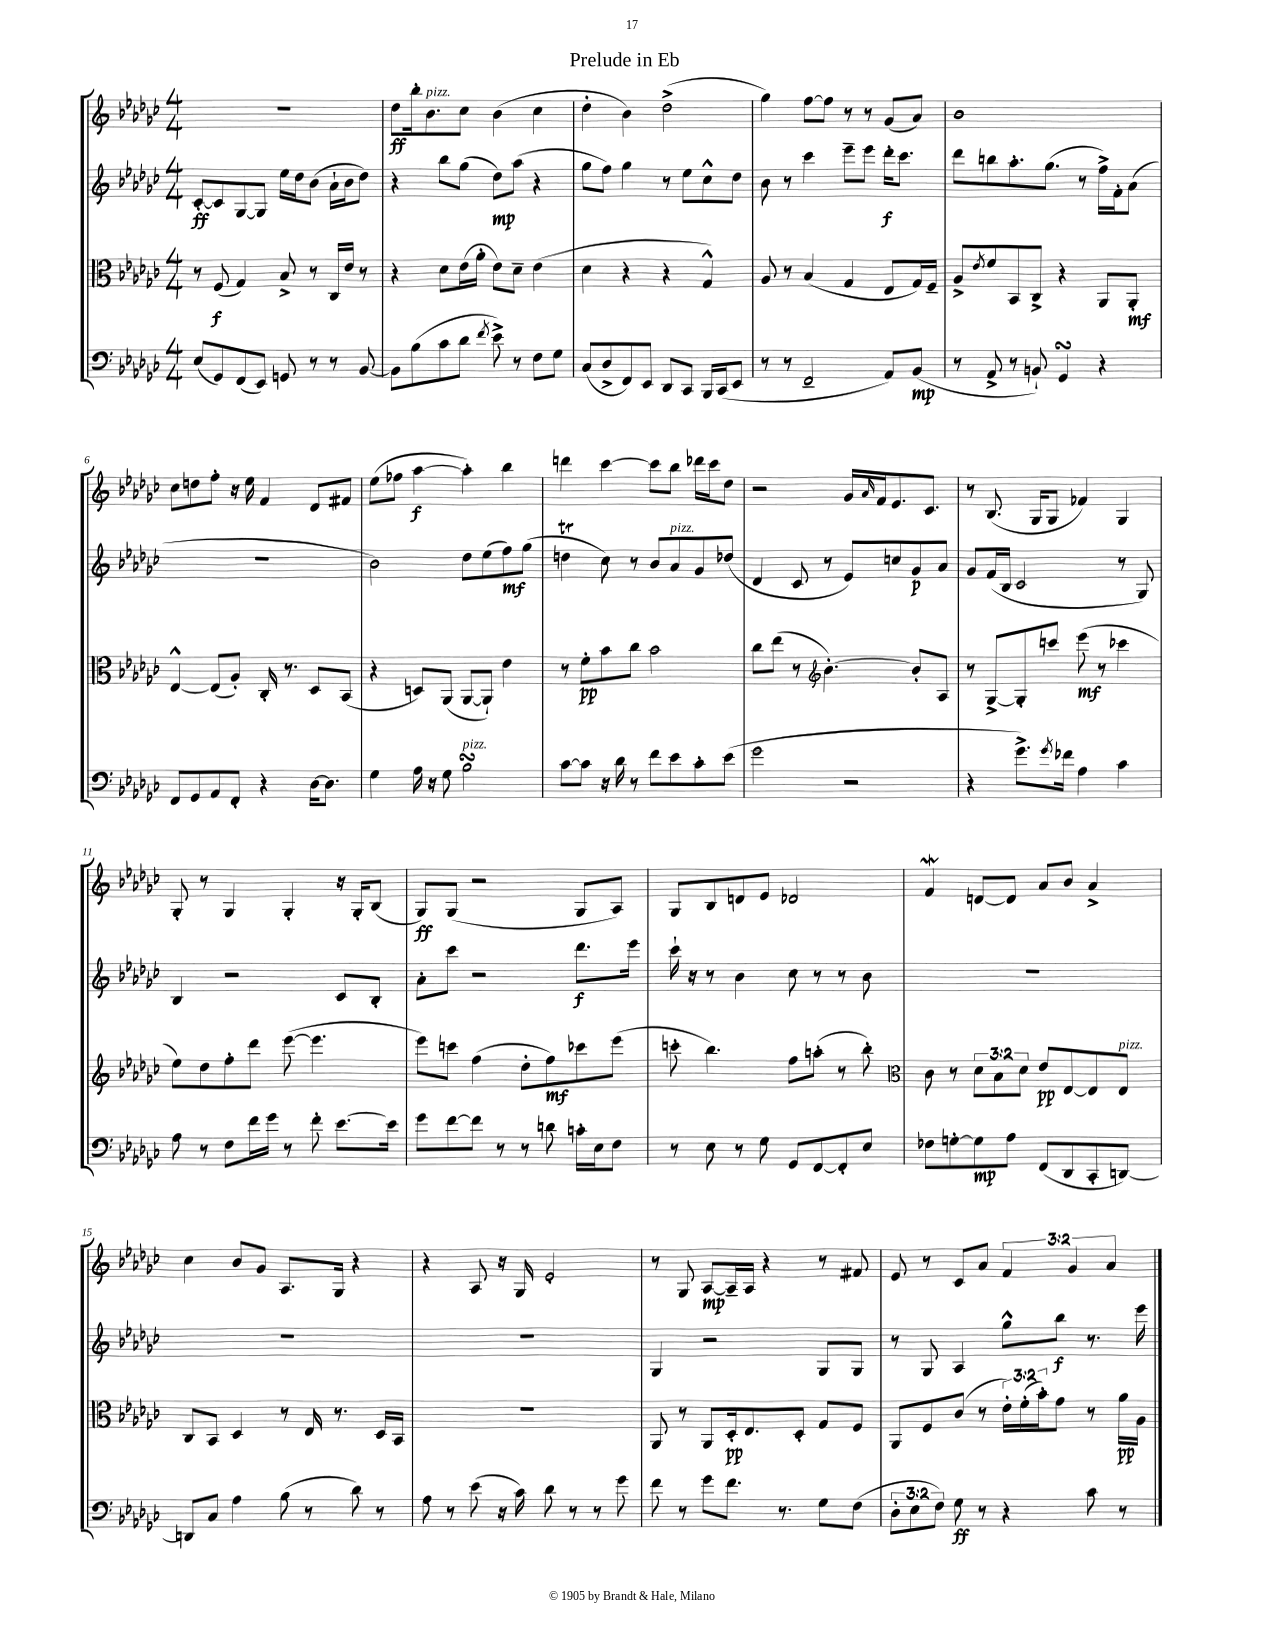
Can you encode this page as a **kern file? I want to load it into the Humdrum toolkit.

**kern	**dynam	**kern	**dynam	**kern	**dynam	**kern	**dynam
*part4	*part4	*part3	*part3	*part2	*part2	*part1	*part1
*staff4	*staff4	*staff3	*staff3	*staff2	*staff2	*staff1	*staff1
*clefF4	*	*clefC3	*	*clefG2	*	*clefG2	*
*k[b-e-a-d-g-c-]	*	*k[b-e-a-d-g-c-]	*	*k[b-e-a-d-g-c-]	*	*k[b-e-a-d-g-c-]	*
*M4/4	*	*M4/4	*	*M4/4	*	*M4/4	*
=1	=1	=1	=1	=1	=1	=1	=1
(8E-/L	.	8r	.	[8c-'/L	ff	1r	.
8GG-/)	.	(8F/	f	8c-/]	.	.	.
(8FF/	.	4G-/)	.	[8G-/	.	.	.
8EE-/J)	.	.	.	8G-/J]	.	.	.
8GGn/	.	8B-^/	.	16ee-\LL	.	.	.
.	.	.	.	16dd-\J	.	.	.
8r	.	8r	.	(8b-\J	.	.	.
8r	.	16C-/LL	.	16a-`\LL	.	.	.
.	.	16e-/JJ	.	16b-\J	.	.	.
[8BB-/	.	8r	.	8dd-\J)	.	.	.
=2	=2	=2	=2	=2	=2	=2	=2
8BB-\L]	.	4r	.	4r	.	8dd-\L	ff
(8B-\	.	.	.	.	.	16bb-'\k	.
!	!	!	!	!	!	!LO:TX:a:i:t=pizz.	!
.	.	.	.	.	.	8.b-\	.
8c-\	.	8d-\L	.	8bb-\L	.	.	.
8d-\J	.	(16e-\L	.	(8gg-\J	.	8cc-\J	.
.	.	16a-'\JJ	.	.	.	.	.
8qf/	.	.	.	.	.	.	.
8e-^\)	.	8e-\L)	.	8dd-\L)	mp	(4b-\	.
8r	.	8d-~\J	.	(8aa-\J	.	.	.
8F\L	.	(4e-\	.	4r	.	4cc-\	.
8G-\J	.	.	.	.	.	.	.
=3	=3	=3	=3	=3	=3	=3	=3
(8C-/L	.	4d-\	.	8gg-\L	.	4dd-'\	.
8D-^/	.	.	.	8ff\J)	.	.	.
8FF/)	.	4r	.	4gg-\	.	4b-\)	.
8EE-/J	.	.	.	.	.	.	.
8DD-/L	.	4r	.	8r	.	(2dd-^\	.
8CC-/J	.	.	.	8ee-\L	.	.	.
16BBB-/LL	.	4G-^^/)	.	8cc-^^\	.	.	.
(16CC-/J	.	.	.	.	.	.	.
8EE-/J	.	.	.	8dd-\J	.	.	.
=4	=4	=4	=4	=4	=4	=4	=4
8r	.	8A-/	.	8b-\	.	4gg-\)	.
8r	.	8r	.	8r	.	.	.
2FF~/	.	(4B-/	.	4ccc-\	.	[8ff\L	.
.	.	.	.	.	.	8ff\J]	.
.	.	4G-/	.	8eee-~\L	.	8r	.
.	.	.	.	8eee-\J	.	8r	.
8AA-/L)	.	8E-/L	.	16ddd-'\KL	f	(8g-/L	.
.	.	.	.	8.ccc-\J	.	.	.
(8BB-/J	mp	16G-/L)	.	.	.	8a-/J)	.
.	.	16F~/JJ	.	.	.	.	.
=5	=5	=5	=5	=5	=5	=5	=5
8r	.	8A-^/L	.	8ddd-\L	.	1b-	.
.	.	8qe-/	.	.	.	.	.
8AA-^/	.	8f/	.	8bbn\	.	.	.
8r	.	8BB-/	.	8.aa-'\	.	.	.
8BBn`/)	.	8C-^/J	.	.	.	.	.
.	.	.	.	(8.gg-\J	.	.	.
4GG-sSSs/	.	4r	.	.	.	.	.
.	.	.	.	8r	.	.	.
4r	.	8AA-/L	.	16ff^\LL)	.	.	.
.	.	.	.	16f'\J	.	.	.
.	.	8AA-'/J	mf	(8a-\J	.	.	.
!!LO:LB:g=z
=6	=6	=6	=6	=6	=6	=6	=6
8FF/L	.	[4E-^^/	.	1r	.	8cc-\L	.
8GG-/	.	.	.	.	.	8ddn\	.
8AA-/	.	(8E-/L]	.	.	.	8ff'\J	.
8FF'/J	.	8A-'/J)	.	.	.	16r	.
.	.	.	.	.	.	16ee-\	.
4r	.	16C-'/	.	.	.	4f/	.
.	.	8.r	.	.	.	.	.
[16D-\KL	.	8D-/L	.	.	.	8d-/L	.
8.D-\J]	.	.	.	.	.	.	.
.	.	(8BB-/J	.	.	.	8f#X/J	.
=7	=7	=7	=7	=7	=7	=7	=7
4G-\	.	4r	.	2b-\)	.	(8ee-\L	.
.	.	.	.	.	.	8ff-X\J	.
16A-\	.	8Dn/L)	.	.	.	[4aa-\	f
16r	.	.	.	.	.	.	.
8G-\	.	(8AA-/J	.	.	.	.	.
!LO:TX:a:i:t=pizz.	!	!	!	!	!	!	!
2B-sSsS\	.	[8AA-/L	.	8dd-\L	.	4aa-'\])	.
.	.	8AA-`/J])	.	(8ee-\	.	.	.
.	.	4e-\	.	8ff\)	mf	4bb-\	.
.	.	.	.	(8gg-\J	.	.	.
=8	=8	=8	=8	=8	=8	=8	=8
[8c-\L	.	8r	.	4ddnt\	.	4dddn\	.
8c-\J]	.	8f'\L	pp	.	.	.	.
16r	.	8b-\	.	8cc-\)	.	[4ccc-\	.
16d-\	.	.	.	.	.	.	.
8r	.	8cc-\J	.	8r	.	.	.
8f\L	.	2b-\	.	8b-/L	.	8ccc-\L]	.
!	!	!	!	!LO:TX:a:i:t=pizz.	!	!	!
8e-\	.	.	.	8a-/	.	8bb-\J	.
8c-'\	.	.	.	8g-/	.	16ddd-X\LL	.
.	.	.	.	.	.	16ccc-\J	.
(8e-\J	.	.	.	(8dd-X/J	.	8dd-\J	.
=9	=9	=9	=9	=9	=9	=9	=9
2g-\	.	8cc-\L	.	4d-/	.	2r	.
.	.	(8ee-\J	.	.	.	.	.
.	.	8r	.	8c-/	.	.	.
*	*	*clefG2	*	*	*	*	*
.	.	[4.b-'\)	.	8r	.	.	.
2r	.	.	.	8e-/L)	.	16g-/LL	.
.	.	.	.	.	.	16qqa-/	.
.	.	.	.	.	.	16f/J	.
.	.	.	.	8ccn/	.	8.e-/	.
.	.	8b-'/L]	.	8g-/	p	.	.
.	.	.	.	.	.	8.c-/J	.
.	.	8A-/J	.	8a-/J	.	.	.
=10	=10	=10	=10	=10	=10	=10	=10
4r	.	8r	.	8g-/L	.	8r	.
.	.	[8G-^/L	.	(16f/L	.	(8.B-/	.
.	.	.	.	16B-/JJ	.	.	.
8.g-^\L)	.	8G-'/]	.	2c-/	.	.	.
.	.	.	.	.	.	16G-/KL	.
.	.	8cccn/J	.	.	.	8G-/J	.
8qg-/	.	.	.	.	.	.	.
16f-X\Jk	.	.	.	.	.	.	.
4A-\	.	(8eee-\	mf	.	.	4f-X/)	.
.	.	8r	.	.	.	.	.
4c-\	.	4ccc-X\	.	8r	.	4G-/	.
.	.	.	.	8G-/)	.	.	.
!!LO:LB:g=z
=11	=11	=11	=11	=11	=11	=11	=11
8A-\	.	8ee-\L)	.	4B-/	.	8G-'/	.
8r	.	8dd-\	.	.	.	8r	.
8F\L	.	8ff'\	.	2r	.	4G-/	.
16f\L	.	8ddd-\J	.	.	.	.	.
16g-\JJ	.	.	.	.	.	.	.
8r	.	([8eee-\	.	.	.	4G-'/	.
8f'\	.	4.eee-\]	.	.	.	.	.
[8.e-\L	.	.	.	8c-/L	.	16r	.
.	.	.	.	.	.	16G-'/KL	.
.	.	.	.	8B-'/J	.	(8B-/J	.
16e-\Jk]	.	.	.	.	.	.	.
=12	=12	=12	=12	=12	=12	=12	=12
8g-\L	.	8eee-\L)	.	8a-'\L	.	8G-/L)	ff
[8f\	.	8cccn\J	.	8ccc-\J	.	(8G-/J	.
8f\J]	.	(4ff\	.	2r	.	2r	.
8r	.	.	.	.	.	.	.
8r	.	8dd-'\L	.	.	.	.	.
8dn\	.	8ff\)	mf	.	.	.	.
16cn'\LL	.	8ccc-X\	.	8.ddd-\L	f	8G-/L	.
16E-\J	.	.	.	.	.	.	.
8F\J	.	(8eee-\J	.	.	.	8A-/J)	.
.	.	.	.	16eee-\Jk	.	.	.
=13	=13	=13	=13	=13	=13	=13	=13
8r	.	8cccn'\	.	16ccc-`\	.	8G-/L	.
.	.	.	.	16r	.	.	.
8E-\	.	4.bb-\)	.	8r	.	8B-/	.
8r	.	.	.	4b-\	.	8dn/	.
8G-\	.	.	.	.	.	8e-/J	.
8GG-/L	.	8ff\L	.	8cc-\	.	2d-X/	.
[8FF/	.	(8aan'\J	.	8r	.	.	.
8FF'/]	.	8r	.	8r	.	.	.
8E-/J	.	8bb-'\)	.	8b-\	.	.	.
=14	=14	=14	=14	=14	=14	=14	=14
*	*	*clefC3	*	*	*	*	*
8F-X\L	.	8c-\	.	1r	.	4fW/	.
[8Gn'\	.	8r	.	.	.	.	.
8G\]	mp	12d-\L	.	.	.	[8dn/L	.
.	.	12B-\	.	.	.	.	.
8A-\J	.	.	.	.	.	8d/J]	.
.	.	12d-\J	.	.	.	.	.
(8FF/L	.	8e-/L	pp	.	.	8a-/L	.
8DD-/	.	[8E-/	.	.	.	8b-/J	.
8CC-'/	.	8E-/]	.	.	.	4a-^/	.
!	!	!LO:TX:a:i:t=pizz.	!	!	!	!	!
[8DDn/J)	.	8E-/J	.	.	.	.	.
!!LO:LB:g=z
=15	=15	=15	=15	=15	=15	=15	=15
8DDn/L]	.	8C-/L	.	1r	.	4cc-\	.
8C-/J	.	8BB-/J	.	.	.	.	.
4A-\	.	4D-/	.	.	.	8b-/L	.
.	.	.	.	.	.	8g-/J	.
(8B-\	.	8r	.	.	.	8.A-/L	.
8r	.	16E-/	.	.	.	.	.
.	.	8.r	.	.	.	16G-/Jk	.
8d-\)	.	.	.	.	.	4r	.
8r	.	16D-/LL	.	.	.	.	.
.	.	16BB-/JJ	.	.	.	.	.
=16	=16	=16	=16	=16	=16	=16	=16
8A-\	.	1r	.	1r	.	4r	.
8r	.	.	.	.	.	.	.
(8e-\	.	.	.	.	.	8A-/	.
16r	.	.	.	.	.	16r	.
16c-\)	.	.	.	.	.	16G-/	.
8d-\	.	.	.	.	.	2e-'/	.
8r	.	.	.	.	.	.	.
8r	.	.	.	.	.	.	.
8g-\	.	.	.	.	.	.	.
=17	=17	=17	=17	=17	=17	=17	=17
8f\	.	8AA-/	.	4G-/	.	8r	.
8r	.	8r	.	.	.	8G-/	.
8g-\L	.	8AA-/L	.	2r	.	[8A-/L	mp
8.f\J	.	16D-'/k	pp	.	.	16A-~/L]	.
.	.	8.E-/	.	.	.	16A-/JJ	.
.	.	.	.	.	.	4r	.
8.r	.	.	.	.	.	.	.
.	.	8D-'/J	.	.	.	.	.
8G-\L	.	8G-/L	.	8G-/L	.	8r	.
(8F\J	.	8F/J	.	8G-/J	.	8f#X/	.
=18	=18	=18	=18	=18	=18	=18	=18
12D-'\L	.	8AA-/L	.	8r	.	8e-/	.
12E-\	.	.	.	.	.	.	.
.	.	8F/	.	8G-/	.	8r	.
12F\J)	.	.	.	.	.	.	.
8G-\	ff	(8c-/J	.	4A-/	.	8c-/L	.
8r	.	8r	.	.	.	8a-/J	.
4r	.	24e-'\LL)	.	8gg-^^\L	.	6f/	.
.	.	(24f'\	.	.	.	.	.
.	.	24b-'\J)	.	.	.	.	.
.	.	8g-\J	.	8bb-\J	f	.	.
.	.	.	.	.	.	6g-/	.
8c-\	.	8r	.	8.r	.	.	.
.	.	.	.	.	.	6a-/	.
8r	.	16a-\LL	pp	.	.	.	.
.	.	16A-\JJ	.	16eee-\	.	.	.
==	==	==	==	==	==	==	==
*-	*-	*-	*-	*-	*-	*-	*-
